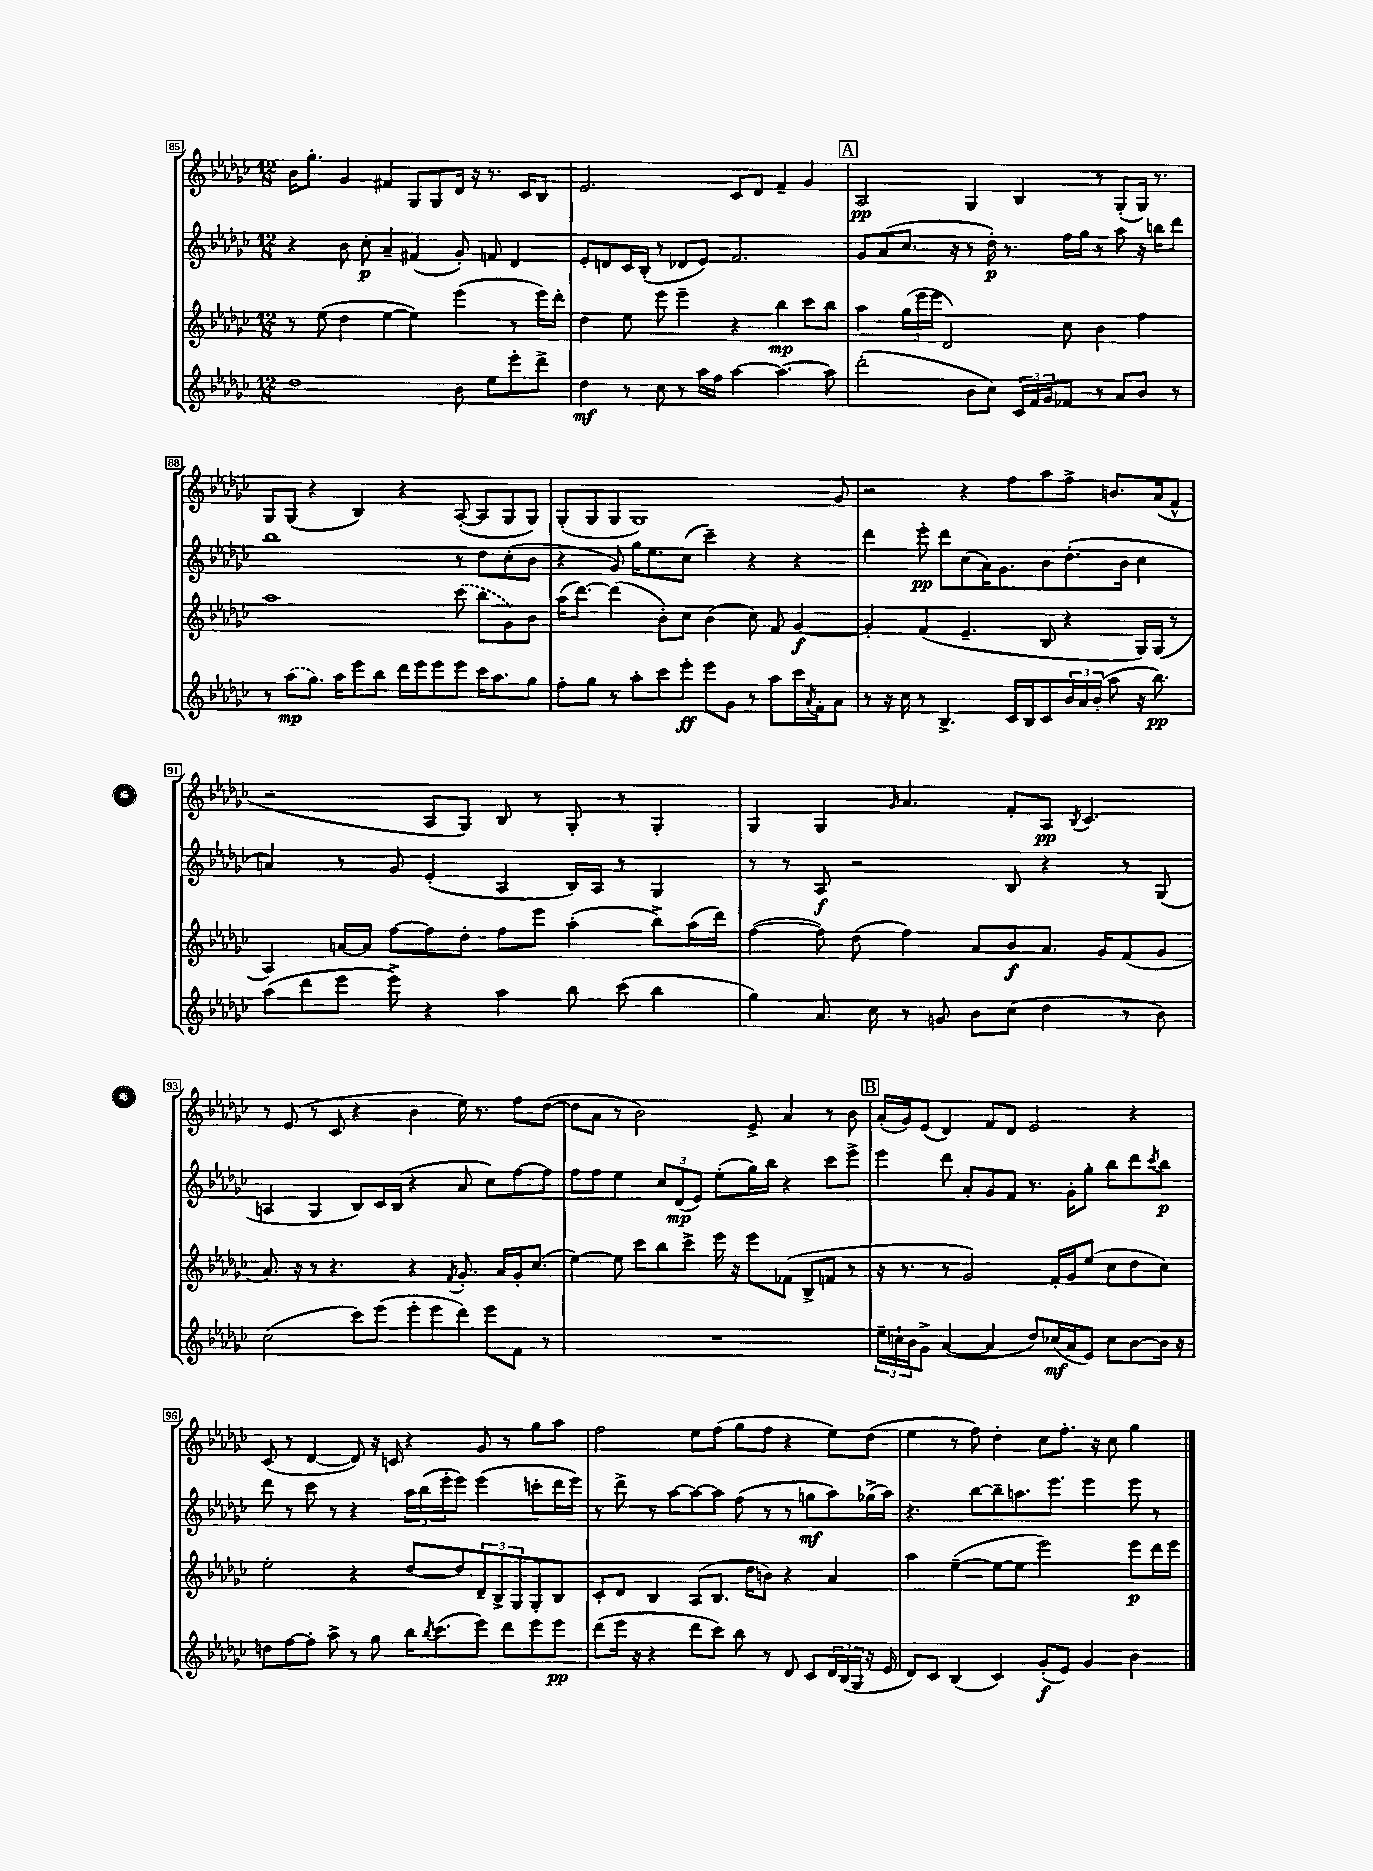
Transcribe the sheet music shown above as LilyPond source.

<<
\new StaffGroup <<
\new Staff = "s0" {
    \clef treble \key ges \major \numericTimeSignature \time 12/8
    bes'16 ges''8.-. ges'4 fis'4 ges8 ges8 des'16 r16 r8. ces'16 bes8 |
    ees'2. ces'8 des'8 f'4-- ges'4 |
    \mark \markup { \box "A" } aes2\pp ges4 bes4 r8 ges8-.( ges16) r8. |
    ges8 ges8( r4 bes4) r4 aes8~-.( aes8 ges8 ges8) |
    ges8-.( ges8 ges8 ges1) ges'8 |
    r2 r4 f''8 aes''8 f''8-> b'8. aes'16( f'8-^ |
    r2 aes8 ges8) bes8 r8 ges8-. r8 ges4-. |
    ges4 ges4 \grace { ges'16 } aes'4. f'8-. aes8\pp \acciaccatura { bes8 } ces'4. |
    r8 ees'8( r8 ces'8 r4 bes'4 ees''16) r8. f''8 des''8~( |
    des''8 aes'8 r8 bes'2) ees'8-> aes'4 r8 bes'8 |
    \mark \markup { \box "B" } aes'16-.( ges'16) ees'8( des'4) f'8 des'8 ees'2 r4 |
    ces'8( r8 des'4~ des'8) r16 c'16 r4 ges'8 r8 ges''8 aes''8 |
    f''2 ees''8 f''8( ges''8 f''8 r4 ees''8) des''8( |
    ees''4 r8 f''8) des''4-. ces''8 f''8.-. r16 ces''8 ges''4 \bar "|." |
}
\new Staff = "s1" {
    \clef treble \key ges \major \numericTimeSignature \time 12/8
    r4 bes'8 ces''8-.\p aes'4-- fis'4( ges'8-.) f'8 des'4 |
    ees'8-. d'8 ces'16 bes16-.( r8 des'8 ees'8) f'2. |
    \mark \markup { \box "A" } ges'8 aes'8( ces''8. r16 r8 des''16-.\p) r8. f''16 ges''16 r8 aes''8 r16 b''16 des'''8 |
    bes''1 r8 des''8 ces''8-.( bes'8 |
    r4 ges'8) ges''16 ees''8. ces''8( ces'''4--) r4 r4 |
    des'''4 ees'''8-.\pp des'''8 ces''8( aes'16) ges'8. bes'8 des''8.-.( bes'16 ces''4 |
    a'4) r8 ges'8 ees'4-.( aes4 bes16) aes16 r8 ges4 |
    r8 r8 aes8\f r2 bes8 r4 r8 ges8( |
    a4 ges4 bes8) ces'16 bes16( r4 aes'8 ces''8) f''8~ f''8 |
    f''8 f''8 ees''4 \tuplet 3/2 { ces''8 des'8\mp( ees'8) } ees''8-.( ges''16) bes''16 r4 ces'''8 ees'''8-> |
    \mark \markup { \box "B" } ees'''4 des'''8 aes'8-. ges'8 f'8 r8. ges'16-. ges''8-. bes''8 des'''8 \acciaccatura { ces'''8 } bes''8\p |
    des'''8 r8 ces'''8 r8 r4 \tuplet 3/2 { aes''16 bes''16( ees'''16-. } ees'''8) ees'''4( c'''8-. des'''16 ees'''16) |
    r8 des'''8-> r8 aes''8~ aes''8~ aes''8 f''8( r8 r8 g''8\mf aes''8) ges''16->( aes''16) |
    r4. bes''8~ bes''8-- a''8. ees'''8. ees'''4 ees'''8 r8 \bar "|." |
}
\new Staff = "s2" {
    \clef treble \key ges \major \numericTimeSignature \time 12/8
    r8 ees''8( des''4 ees''4~ ees''4) ees'''4( r8 ees'''16) des'''16-. |
    des''4 ees''8 ees'''8 ees'''4-- r4 bes''4\mp ces'''8 bes''8 |
    \mark \markup { \box "A" } aes''4 \tuplet 3/2 { ges''16( ees'''16 ees'''16 } des'2) ces''8 bes'4 f''4 |
    aes''1 \once \slurDashed ces'''8( bes''8 ges'8) bes'8 |
    aes''16( des'''8.~) des'''4( bes'8-.) ces''8 bes'4( ces''8) f'8 ges'4~\f |
    ges'4-. f'4( ees'4.-- bes8 r4 ges16) ges16( r8 |
    aes4) a'16~ a'16 f''8~ f''8 des''8-. f''8 ees'''8 aes''4-.( bes''8->) aes''16( des'''16) |
    f''4~( f''8) des''8( f''4) aes'8 bes'8\f aes'8. ges'16 f'8( ges'8 |
    aes'8.) r16 r8 r4. r4 \acciaccatura { f'8 } ges'8.-. aes'16 ges'16-. ces''8.( |
    ees''4~) ees''8 ces'''8 bes''8 ces'''8-> ees'''16 r16 ees'''8 fes'8( bes8-> f'8 r8 |
    \mark \markup { \box "B" } r16 r8. r8 ges'2) f'16-. ges'16 ees''8( ces''8 des''8 ces''8) |
    ees''2-. r4 des''8~ des''8 \tuplet 3/2 { des'8-- bes8-> ges8 } ges8-. bes8 |
    ces'8-. des'8 bes4 aes8( bes8. des''16 b'8) r4 aes'4 |
    aes''4 ees''4~--( ees''8~ ees''8 ees'''2) ees'''8\p des'''16 ees'''16 \bar "|." |
}
\new Staff = "s3" {
    \clef treble \key ges \major \numericTimeSignature \time 12/8
    des''1 bes'8 ees''8 ees'''8-. des'''8-> |
    des''4\mf r8 ces''8 r8 aes''16 f''16 aes''4~ aes''4.~ aes''8 |
    \mark \markup { \box "A" } des'''2-.( bes'8 ces''8) \tuplet 3/2 { ces'16 f'16 ges'16 } fes'8 r8 aes'8 bes'8 r8 |
    r8 \once \slurDashed aes''8\mp( ges''8.) aes''16 ees'''8 bes''8 des'''16 ees'''16 ees'''8 ees'''8 ces'''16 aes''8. ges''8 |
    f''8-. ges''8 r8 aes''8-. ces'''8 ees'''8-.\ff ees'''8 ges'8 r8 aes''8 ces'''16 \acciaccatura { aes'8 } f'16-. aes'8 |
    r8 r16 ces''16 r8 bes4.-> ces'16 bes16 ces'8 \tuplet 3/2 { bes'16 aes'16 bes'16-.( } aes''8 r16 bes''8.\pp) |
    aes''8( des'''8 ees'''8 ees'''8->) r4 aes''4 bes''8 ces'''8( bes''4 |
    ges''4) aes'8. ces''16 r8 g'8 bes'8 ces''8( des''4 r8 bes'8) |
    ces''2( ces'''8) ees'''8( ees'''8-. ees'''8 des'''8) ees'''8 f'8 r8 |
    R1. |
    \mark \markup { \box "B" } \tuplet 3/2 { ees''16-- c''16-! bes'16 } ges'8-> aes'4~( aes'4 des''8) ces''16\mf( aes'16 ees'8) ces''8 bes'8~ bes'16 r16 |
    d''8 f''8~ f''8-. aes''8-> r8 ges''8 bes''16 \acciaccatura { bes''8 } ces'''8.( ees'''8) des'''8 ees'''8 ees'''8\pp |
    des'''8( ees'''16 r16 r4 des'''8 ces'''8) bes''8 r8 des'8 ces'8 \tuplet 3/2 { des'16 bes16( ges16 } r16 ees'16 |
    des'8) ces'8 bes4( ces'4) ges'8-.\f( ees'8) ges'4 bes'4 \bar "|." |
}
>>
>>
\layout { \context { \Score currentBarNumber = #85 \override BarNumber.stencil = #(make-stencil-boxer 0.1 0.3 ly:text-interface::print) } }
